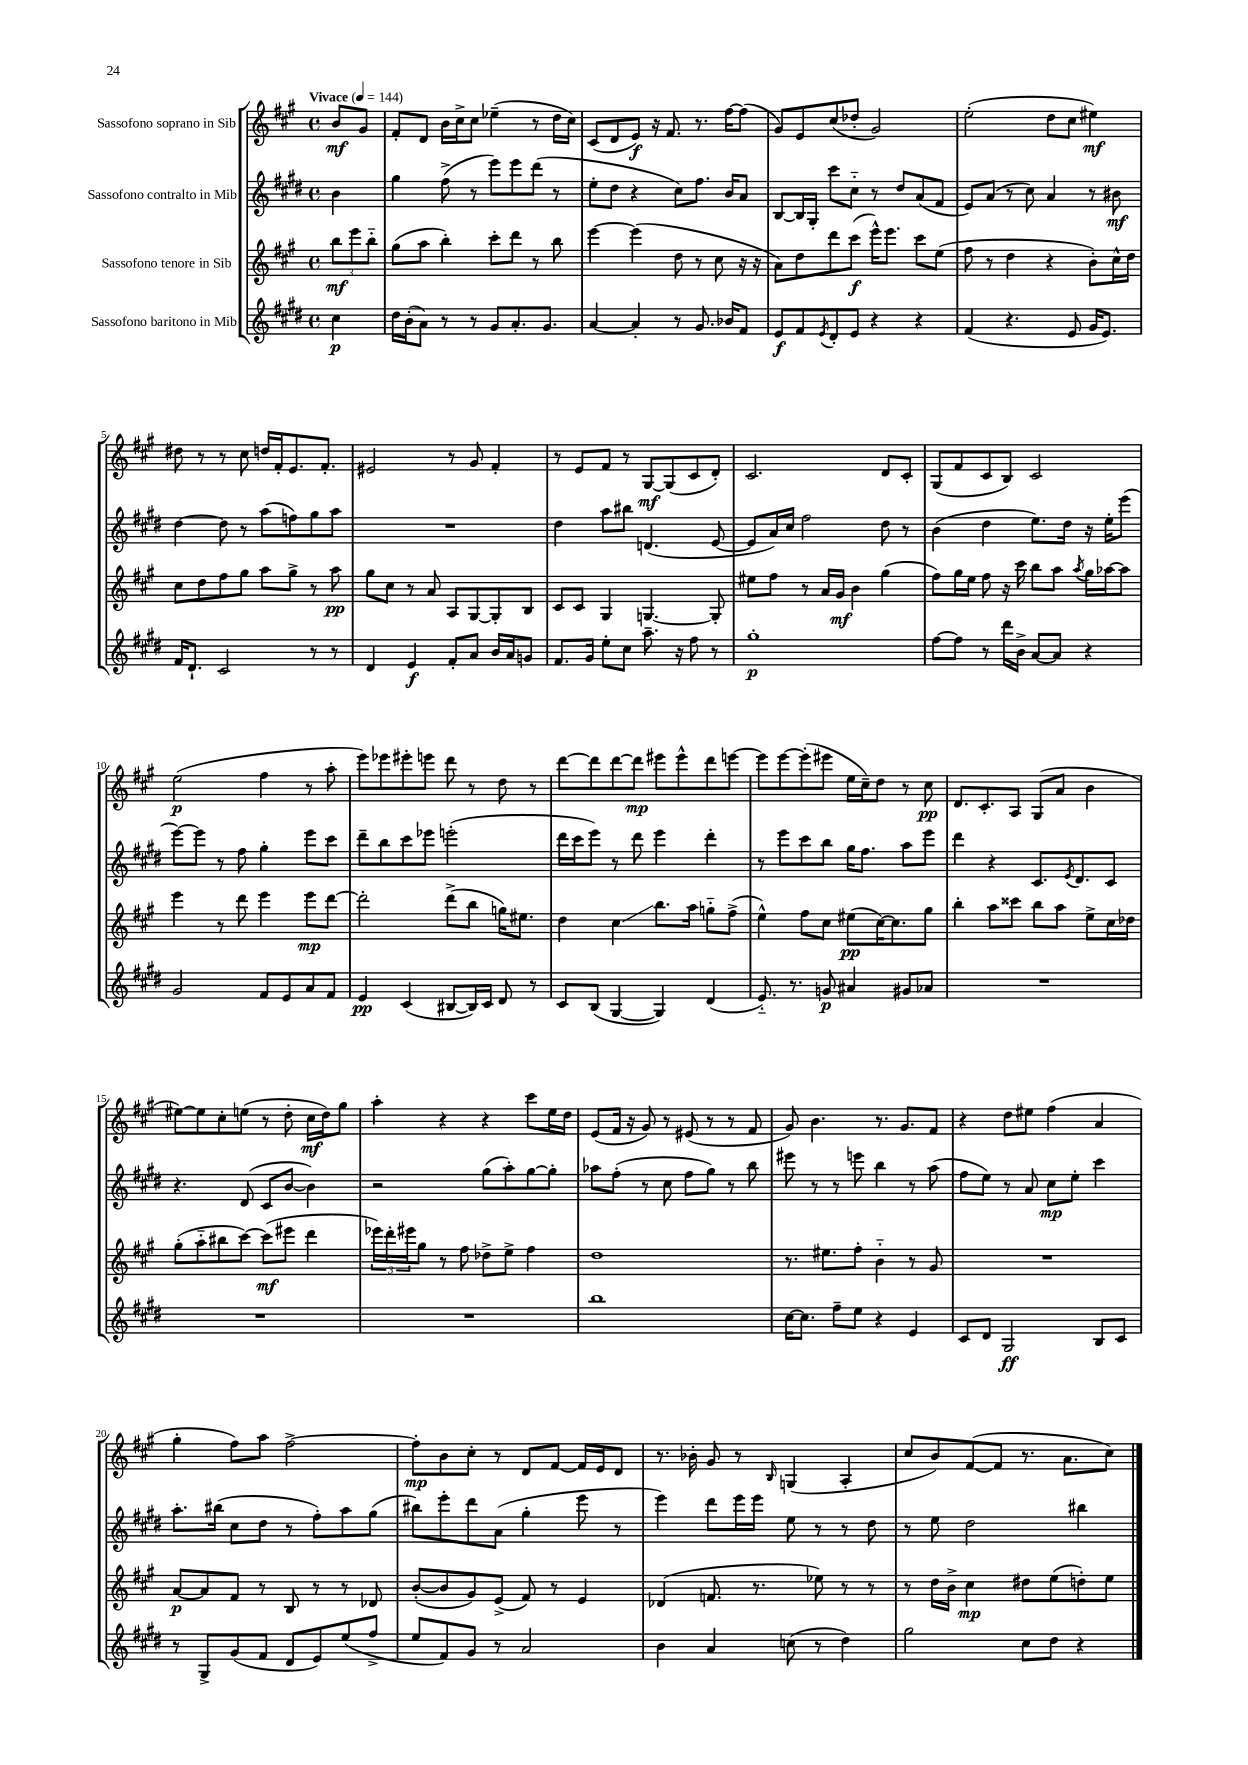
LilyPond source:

<<
\new StaffGroup <<
\new Staff = "s0" \with { instrumentName = "Sassofono soprano in Sib" } {
    \clef treble \key a \major \defaultTimeSignature \time 4/4 \partial 4 \tempo "Vivace" 4 = 144
    b'8\mf gis'8 |
    fis'8-. d'8 b'16 cis''16-> cis''8 ees''4--( r8 d''16 cis''16) |
    cis'8( d'8 e'8\f) r16 fis'8. r8. fis''16~ fis''8( |
    gis'8) e'8 cis''8( des''8-. gis'2) |
    e''2-.( d''8 cis''8 eis''4\mf) |
    dis''8 r8 r8 cis''8 d''16 fis'16-. e'8. fis'8.-. |
    eis'2 r8 gis'8 fis'4-. |
    r8 e'8 fis'8 r8 gis8~\mf gis8( cis'8 d'8-.) |
    cis'2. d'8 cis'8-. |
    gis8( fis'8 cis'8 b8) cis'2 |
    e''2\p( fis''4 r8 a''8-. |
    e'''8) ees'''8 eis'''8-. e'''8 d'''8 r8 d''8 r8 |
    d'''8~ d'''8 d'''8~ d'''8\mp eis'''8 eis'''8-^ d'''8 e'''8~ |
    e'''8 e'''8~ e'''8-.( eis'''8 e''16 cis''16--) d''8 r8 cis''8\pp |
    d'8. cis'8.-. a8 gis8( a'8 b'4 |
    eis''8~) eis''8 cis''8-. e''8( r8 d''8-. cis''16\mf d''16) gis''8 |
    a''4-. r4 r4 cis'''8 e''16 d''16 |
    e'8( fis'16 r16 gis'8) r8 eis'8( r8 r8 fis'8 |
    gis'8) b'4. r8. gis'8. fis'8 |
    r4 d''8 eis''8 fis''4( a'4 |
    gis''4-. fis''8) a''8 fis''2~-> |
    fis''8-.\mp b'8 cis''8-. r8 d'8 fis'8~ fis'16 e'16 d'8 |
    r8. bes'16-. gis'8 r8 \grace { b16 } g4( a4-. |
    cis''8 b'8) fis'8~( fis'8 r8. a'8. cis''8) \bar "|." |
}
\new Staff = "s1" \with { instrumentName = "Sassofono contralto in Mib" } {
    \clef treble \key e \major \defaultTimeSignature \time 4/4 \partial 4
    b'4 |
    gis''4 fis''8->( r8 e'''8) e'''8 dis'''8( r8 |
    e''8-. dis''8 r4 cis''8) fis''8. b'16 a'8 |
    b8~ b16 gis16-. cis'''8 cis''8-_ r8 dis''8 a'8( fis'8 |
    e'8) a'8( r8 cis''8) a'4 r8 bis'8\mf |
    dis''4~ dis''8 r8 a''8( f''8) gis''8 a''8 |
    R1 |
    dis''4 a''8 bis''8 d'4.( e'8~ |
    e'8 a'16) cis''16 fis''2 dis''8 r8 |
    b'4( dis''4 e''8.) dis''16 r16 e''16-. e'''8( |
    e'''8~) e'''8 r8 fis''8 gis''4-. e'''8 cis'''8 |
    dis'''8-- b''8 cis'''8 ees'''8 e'''2-.( |
    dis'''16 cis'''16 e'''8) r8 dis'''8 e'''4 dis'''4-. |
    r8 e'''8 cis'''8 b''8 gis''16 fis''8. a''8 e'''8 |
    dis'''4 r4 cis'8. \acciaccatura { e'8 } dis'8. cis'8 |
    r4. dis'8( cis'8 b'8~ b'4) |
    r2 gis''8( a''8-.) gis''8~ gis''8-. |
    aes''8 fis''8-.( r8 cis''8 fis''8 gis''8) r8 b''8 |
    eis'''8 r8 r8 e'''8 b''4 r8 a''8( |
    fis''8 e''8) r8 a'8 cis''8\mp e''8-. cis'''4 |
    a''8.-. bis''16( cis''8 dis''8 r8 fis''8-.) a''8 gis''8( |
    bis''8) e'''8-. dis'''8 a'8( gis''4-. e'''8 r8 |
    e'''4) dis'''8 e'''16 e'''16 e''8 r8 r8 dis''8 |
    r8 e''8 dis''2 bis''4 \bar "|." |
}
\new Staff = "s2" \with { instrumentName = "Sassofono tenore in Sib" } {
    \clef treble \key a \major \defaultTimeSignature \time 4/4 \partial 4
    \tuplet 3/2 { b''8\mf e'''8 b''8-_ } |
    gis''8( a''8 b''4-.) cis'''8-. d'''8 r8 b''8 |
    e'''4~ e'''4( d''8 r8 cis''8 r16 r16 |
    a'8) d''8 d'''8 cis'''8\f( e'''16-^) e'''8. cis'''8 e''8( |
    fis''8 r8 d''4 r4 b'8-.) cis''16-^ d''16 |
    cis''8 d''8 fis''8 gis''8 a''8 gis''8-> r8 a''8\pp |
    gis''8 cis''8 r8 a'8 a8 gis8~ gis8-. b8 |
    cis'8 cis'8 gis4 g4.~ g8-. |
    eis''8 fis''8 r8 a'16 gis'16\mf b'4 gis''4( |
    fis''8) gis''16 e''16 fis''8 r16 cis'''16 b''8 a''8 \acciaccatura { a''8 } gis''16 aes''16~ aes''8 |
    e'''4 r8 d'''8 e'''4 e'''8\mp d'''8~ |
    d'''2-. d'''8->( b''8 g''16) eis''8. |
    d''4 cis''4\glissando b''8. a''16 g''8-_ fis''8->( |
    e''4-^) fis''8 cis''8 eis''8\pp( cis''16~) cis''8. gis''8 |
    b''4-. a''8 cisis'''8 b''8 a''8 e''8-> cis''16 des''16 |
    gis''8-.( a''8-_ bis''8 cis'''8~) cis'''8\mf( eis'''8 d'''4 |
    \tuplet 3/2 { ees'''16) d'''16-. eis'''16 } gis''8 r8 fis''8 des''8-> e''8-> fis''4 |
    d''1 |
    r8. eis''8. fis''8-. b'4-_ r8 gis'8 |
    R1 |
    a'8~\p a'8 fis'8 r8 b8 r8 r8 des'8 |
    b'8~-.( b'8 gis'8) e'8->( fis'8) r8 e'4 |
    des'4( f'8. r8. ees''8) r8 r8 |
    r8 d''16 b'16-> cis''4\mp dis''8 e''8( d''8-.) e''8 \bar "|." |
}
\new Staff = "s3" \with { instrumentName = "Sassofono baritono in Mib" } {
    \clef treble \key e \major \defaultTimeSignature \time 4/4 \partial 4
    cis''4\p |
    dis''16 b'16-.( a'8) r8 r8 gis'8 a'8.-. gis'8. |
    a'4~ a'4-. r8 gis'8. bes'16 fis'8 |
    e'8\f fis'8 \acciaccatura { e'8 } dis'8-. e'8 r4 r4 |
    fis'4( r4. e'8 gis'16 e'8.) |
    fis'16 dis'8.-! cis'2 r8 r8 |
    dis'4 e'4\f fis'8-. a'8 b'16 a'16 g'8 |
    fis'8. gis'16 e''8-. cis''8 a''8.-- r16 fis''8 r8 |
    gis''1-.\p |
    fis''8~ fis''8 r8 dis'''16 b'16-> a'8~ a'8 r4 |
    gis'2 fis'8 e'8 a'8 fis'8 |
    e'4\pp cis'4( bis8~ bis16) cis'16 dis'8 r8 |
    cis'8 b8( gis4~ gis4) dis'4( |
    e'8.-_) r8. g'8\p ais'4 gis'8 aes'8 |
    R1 |
    R1 |
    R1 |
    b''1 |
    cis''16~ cis''8. fis''8-- e''8 r4 e'4 |
    cis'8 dis'8 gis2\ff b8 cis'8 |
    r8 gis8-> gis'8( fis'8 dis'8 e'8) e''8( fis''8-> |
    e''8 fis'8) gis'8 r8 a'2 |
    b'4 a'4 c''8( r8 dis''4) |
    gis''2 cis''8 dis''8 r4 \bar "|." |
}
>>
>>
